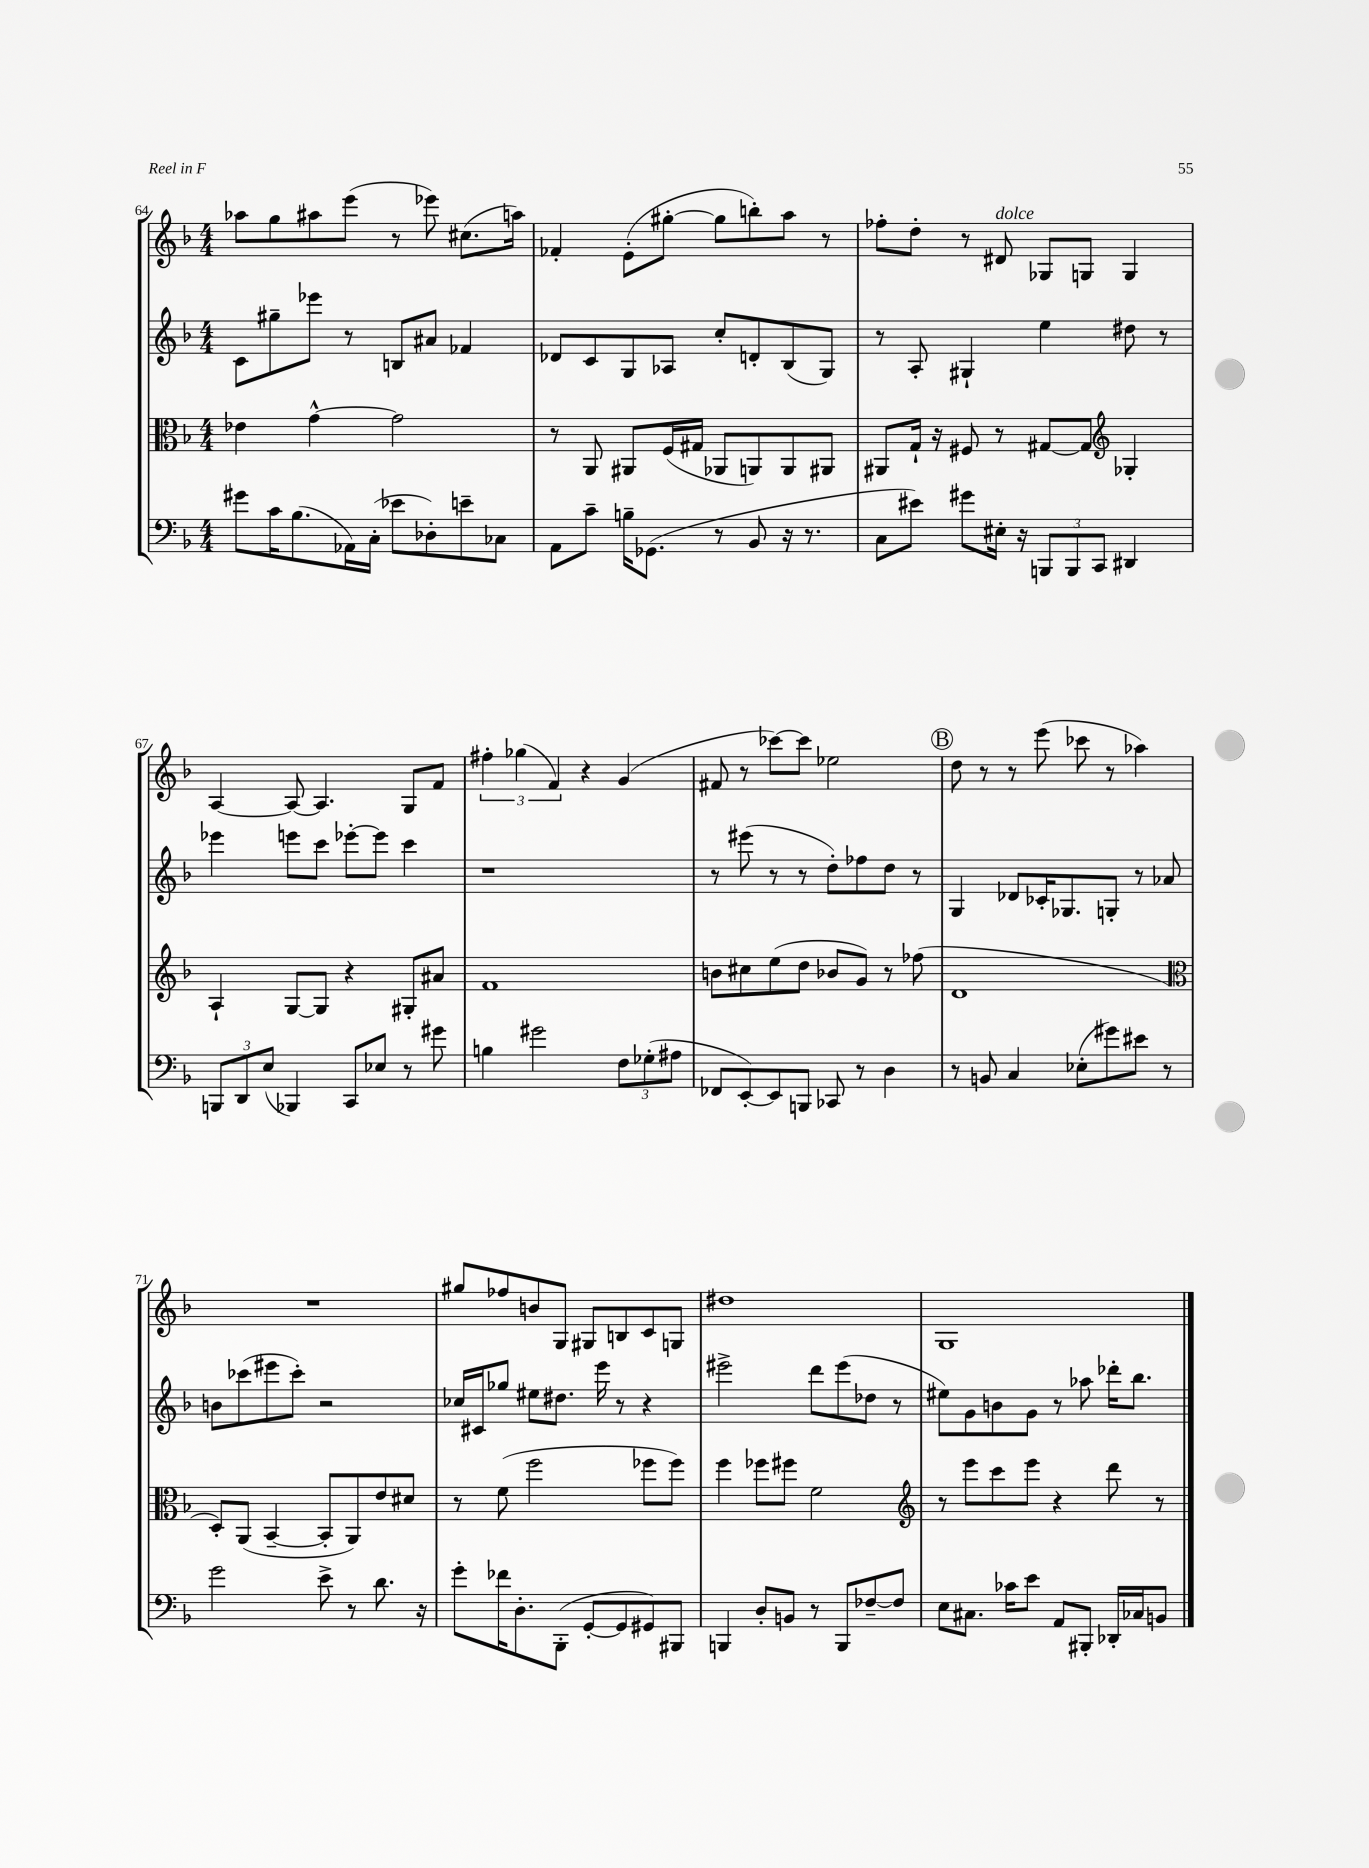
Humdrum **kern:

**kern	**kern	**kern	**kern
*staff4	*staff3	*staff2	*staff1
*clefF4	*clefC3	*clefG2	*clefG2
*k[b-]	*k[b-]	*k[b-]	*k[b-]
*M4/4	*M4/4	*M4/4	*M4/4
8g#	4e-	8c	8aa-
16c	.	8gg#~	8gg
(8.B-	.	.	.
.	[4g^^	8eee-	8aa#
16AA-)	.	8r	(8eee
(16C'	.	.	.
8e-	2g]	8B	8r
8D-')	.	8a#	8eee-)
8e~	.	4f-	(8.cc#
8C-	.	.	.
.	.	.	16aa)
=	=	=	=
8AA	8r	8d-	4f-'
8c~	8AA	8c	.
16B~	8AA#	8G	(8e'
(8.GG-	.	.	.
.	(16F	8A-	[8gg#'
.	16G#	.	.
8r	8AA-	8cc'	8gg#]
8BB-	8AA)	8d'	8bb')
16r	8AA	(8B-	8aa
8.r	.	.	.
.	8AA#	8G)	8r
=	=	=	=
8C	8AA#	8r	8ff-'
8e#)	16G`	8A'	8dd'
.	16r	.	.
8g#	8F#	4G#`	8r
16E#'	8r	.	8d#
16r	.	.	.
12BBB	[8G#	4ee	8G-
12BBB	.	.	.
.	8G#]	.	8G
12CC	.	.	.
*	*clefG2	*	*
4DD#	4G-'	8dd#	4G
.	.	8r	.
=	=	=	=
12BBB	4A`	4eee-	[4A
12DD	.	.	.
(12E	.	.	.
4BBB-)	[8G	8eee	8A_
.	8G]	8ccc	4.A]
8CC	4r	[8eee-'	.
8E-	.	8eee-]	.
8r	8G#'	4ccc	8G
8g#	8a#	.	8f
=	=	=	=
4B	1f	1r	6ff#'
.	.	.	(6gg-
2g#	.	.	.
.	.	.	6f)
.	.	.	4r
12F	.	.	(4g
(12G-'	.	.	.
12A#	.	.	.
=	=	=	=
8FF-	8b	8r	8f#
[8EE')	8cc#	(8eee#	8r
8EE]	(8ee	8r	[8ccc-)
8BBB	8dd	8r	8ccc-]
8CC-	8b-	8dd')	2ee-
8r	8g)	8ff-	.
4D	8r	8dd	.
.	(8ff-	8r	.
=	=	=	=
8r	1d	4G	8dd
8BB	.	.	8r
4C	.	8d-	8r
.	.	16c-'	(8eee
.	.	8.G-	.
(8E-'	.	.	8ccc-
8g#)	.	8G'	8r
8e#	.	8r	4aa-)
8r	.	8a-	.
=	=	=	=
*	*clefC3	*	*
2g	8D')	8b	1r
.	(8AA	(8ccc-	.
.	[4BB-~	8eee#	.
.	.	8ccc-')	.
8e^	8BB-']	2r	.
8r	8AA)	.	.
8.d	8e	.	.
.	8d#	.	.
16r	.	.	.
=	=	=	=
8g'	8r	16cc-	8gg#
.	.	16c#	.
16f-	(8f	8gg-	8ff-
8.D'	.	.	.
.	2ff	8ee#	8b
(8BBB-'	.	8.dd#	8G
[8GG'	.	.	8G#
.	.	16eee	.
8GG]	.	8r	8B
8GG#)	8ff-	4r	8c
8BBB#	8ff-)	.	8G
=	=	=	=
4BBB	4ff	2eee#^	1dd#
8D'	8ff-	.	.
8BB	8ff#	.	.
8r	2f	8ddd	.
8BBB	.	(8eee#	.
[8F-~	.	8dd-	.
8F-]	.	8r	.
=	=	=	=
*	*clefG2	*	*
8E	8r	8ee#)	1G
8.C#	8eee	8g	.
.	8ccc	8b	.
16c-	.	.	.
8e	8eee	8g	.
8AA	4r	8r	.
8BBB#'	.	8aa-	.
16DD-'	8ddd	16ddd-'	.
16C-	.	8.bb-	.
8BB	8r	.	.
==	==	==	==
*-	*-	*-	*-
